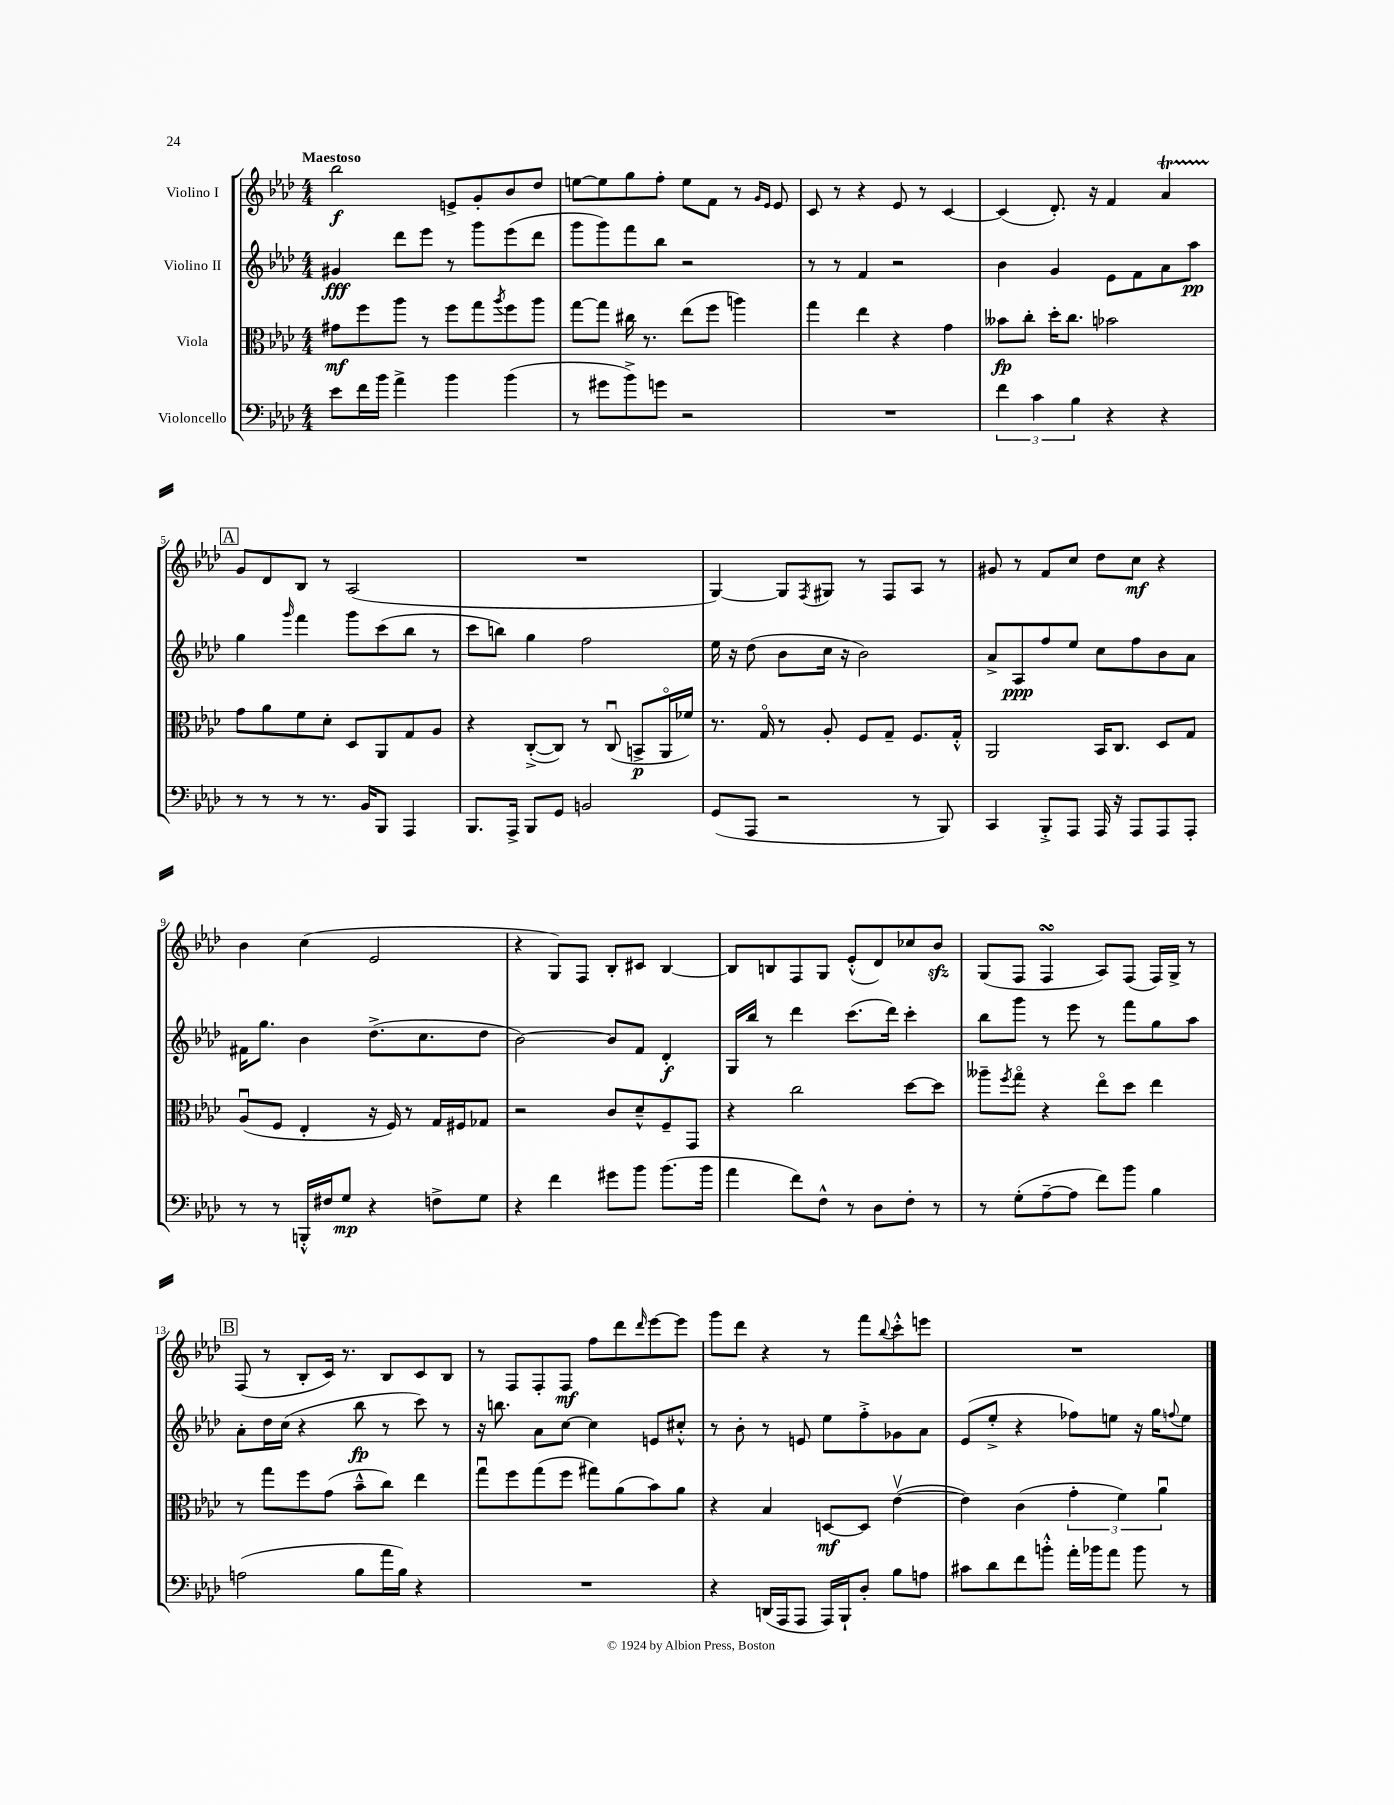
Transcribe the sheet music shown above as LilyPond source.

<<
\new StaffGroup <<
\new Staff = "s0" \with { instrumentName = "Violino I" } {
    \clef treble \key aes \major \numericTimeSignature \time 4/4 \tempo "Maestoso"
    bes''2\f e'8-> g'8-. bes'8 des''8 |
    e''8~ e''8 g''8 f''8-. e''8 f'8 r8 \grace { g'16 ees'16 } ees'8 |
    c'8 r8 r4 ees'8 r8 c'4~ |
    c'4( des'8.-.) r16 f'4 aes'4\startTrillSpan |
    \mark \markup { \box "A" } g'8\stopTrillSpan des'8 bes8 r8 aes2( |
    R1 |
    g4~) g8 \acciaccatura { f8 } gis8 r8 f8 aes8 r8 |
    gis'8 r8 f'8 c''8 des''8 c''8\mf r4 |
    bes'4 c''4( ees'2 |
    r4 g8) f8 bes8-. cis'8 bes4~ |
    bes8 b8 f8 g8 ees'8-.-^( des'8) ces''8 bes'8\sfz |
    g8( f8 f4\turn aes8) f8( f16) g16-> r8 |
    \mark \markup { \box "B" } f8( r8 bes8-. c'16) r8. bes8 c'8 bes8 |
    r8 f8 f8-. f8\mf f''8 des'''8 \grace { des'''16 } ees'''8~ ees'''8 |
    g'''8 des'''8 r4 r8 f'''8 \appoggiatura { bes''8 } c'''8-.-^ e'''8 |
    R1 \bar "|." |
}
\new Staff = "s1" \with { instrumentName = "Violino II" } {
    \clef treble \key aes \major \numericTimeSignature \time 4/4
    gis'4\fff des'''8 ees'''8 r8 g'''8 ees'''8( des'''8 |
    g'''8 g'''8) f'''8 bes''8 r2 |
    r8 r8 f'4 r2 |
    bes'4 g'4 ees'8 f'8 aes'8 aes''8\pp |
    \mark \markup { \box "A" } g''4 \grace { g'''16 } f'''4 g'''8 c'''8( bes''8 r8 |
    c'''8 b''8) g''4 f''2 |
    ees''16 r16 des''8( bes'8 c''16 r16 bes'2) |
    aes'8-> aes8\ppp f''8 ees''8 c''8 f''8 bes'8 aes'8 |
    fis'16 g''8. bes'4 des''8.->( c''8. des''8 |
    bes'2~) bes'8 f'8 des'4-.\f |
    g16 bes''16 r8 des'''4 c'''8.( des'''16) c'''4-. |
    bes''8 g'''8 r8 ees'''8 r8 f'''8 g''8 aes''8 |
    \mark \markup { \box "B" } aes'8-. des''16 c''16( r4 bes''8\fp r8 c'''8) r8 |
    r16 b''8. aes'8 c''8~ c''4 e'8 cis''8-.-^ |
    r8 bes'8-. r8 e'8 ees''8 f''8-.-> ges'8 aes'8 |
    ees'8( ees''8-.-> r4 fes''8) e''8 r16 g''16 \appoggiatura { f''8 } e''8 \bar "|." |
}
\new Staff = "s2" \with { instrumentName = "Viola" } {
    \clef alto \key aes \major \numericTimeSignature \time 4/4
    gis'8\mf f''8 aes''8 r8 f''8 g''8 \acciaccatura { aes''8 } f''8 aes''8 |
    g''8~ g''8 cis''16 r8. ees''8( f''8 a''4) |
    g''4 ees''4 r4 g'4 |
    beses'8\fp c''8-. des''16-. c''8. bes'2 |
    \mark \markup { \box "A" } g'8 aes'8 f'8 des'8-. des8 aes,8 g8 aes8 |
    r4 c8~-.->( c8) r8 c8\downbow( b,8->\p aes,16\flageolet fes'16) |
    r8. g16\flageolet r8 aes8-. f8 g8-- f8. g16-.-^ |
    aes,2 bes,16 c8. des8 g8 |
    aes8\downbow( f8 ees4-. r16 f16) r8 g16 fis16 ges8 |
    r2 c'8 des'8---^ f8-- g,8 |
    r4 c''2 des''8~ des''8 |
    aeses''8-- \acciaccatura { f''8 } g''8\flageolet r4 ees''8\flageolet des''8 ees''4 |
    \mark \markup { \box "B" } r8 g''8 f''8 g'8( bes'8---^ c''8) ees''4 |
    g''8\downbow f''8 g''8( f''8 gis''8) aes'8( bes'8) aes'8 |
    r4 bes4 d8~\mf d8 ees'4~\upbow( |
    ees'4) c'4( \tuplet 3/2 { g'4-. f'4) aes'4\downbow } \bar "|." |
}
\new Staff = "s3" \with { instrumentName = "Violoncello" } {
    \clef bass \key aes \major \numericTimeSignature \time 4/4
    ees'8 f'16 bes'16 aes'4-> bes'4 bes'4( |
    r8 gis'8 bes'8->) g'8 r2 |
    R1 |
    \tuplet 3/2 { f'4 c'4 bes4 } r4 r4 |
    \mark \markup { \box "A" } r8 r8 r8 r8. bes,16 bes,,8 aes,,4 |
    bes,,8. aes,,16-> bes,,8 g,8 b,2 |
    g,8( aes,,8 r2 r8 bes,,8) |
    c,4 bes,,8-.-> aes,,8 aes,,16 r16 aes,,8 aes,,8 aes,,8-. |
    r8 r8 b,,16-.-^ fis16 g8\mp r4 f8-> g8 |
    r4 f'4 gis'8 bes'8 bes'8.( bes'16 |
    aes'4 f'8) f8-^ r8 des8 f8-. r8 |
    r8 g8-.( aes8~-- aes8 f'8) bes'8 bes4 |
    \mark \markup { \box "B" } a2( bes8 aes'16 bes16) r4 |
    R1 |
    r4 d,16( aes,,16 aes,,8 aes,,16) bes,,16-! des8-. bes8 a8 |
    cis'8 des'8 f'8 b'8-.-^ aes'16-. bes'16 aes'8 bes'8 r8 \bar "|." |
}
>>
>>
